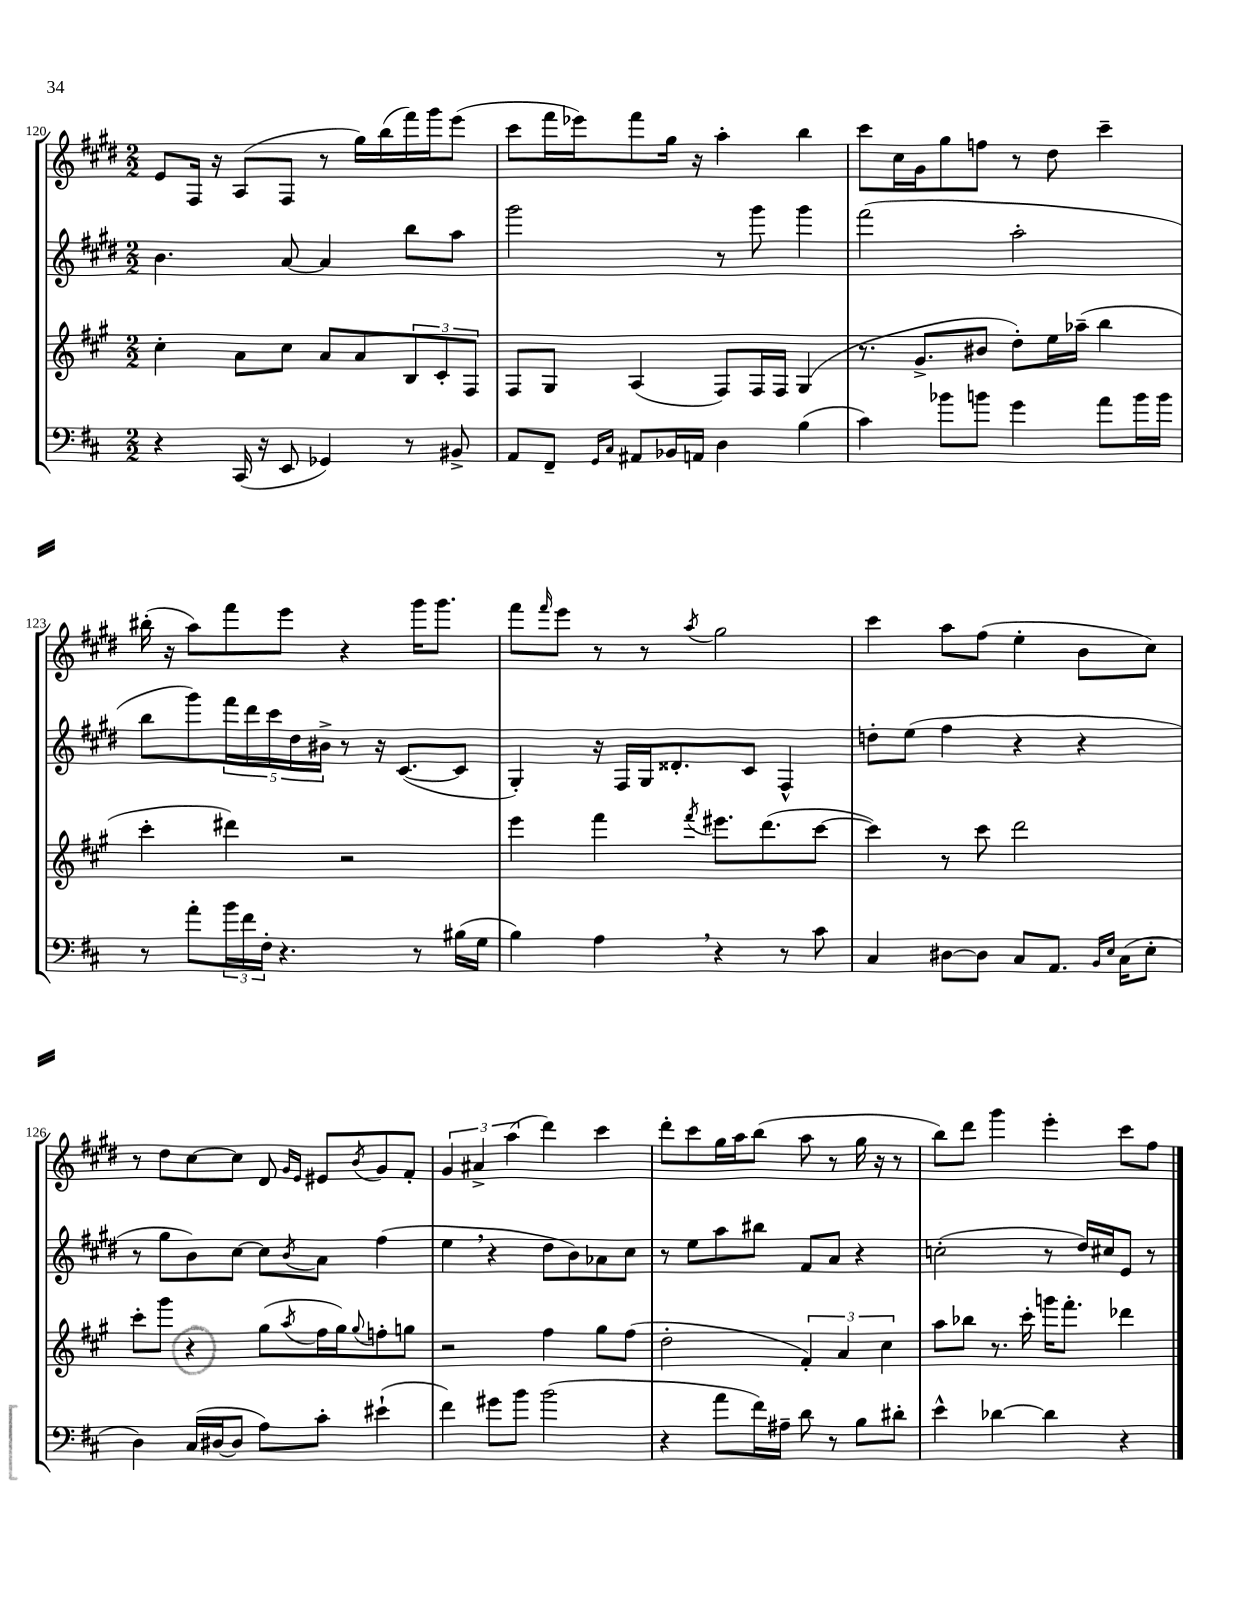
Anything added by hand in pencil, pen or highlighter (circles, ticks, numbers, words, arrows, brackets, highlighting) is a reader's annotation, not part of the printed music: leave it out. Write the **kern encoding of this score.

**kern	**kern	**kern	**kern
*staff4	*staff3	*staff2	*staff1
*clefF4	*clefG2	*clefG2	*clefG2
*k[f#c#]	*k[f#c#g#]	*k[f#c#g#d#]	*k[f#c#g#d#]
*M2/2	*M2/2	*M2/2	*M2/2
4r	4cc#'	4.b	8e
.	.	.	16F#
.	.	.	16r
(16CC#	8a	.	(8A
16r	.	.	.
8EE	8cc#	[8a	8F#
4GG-)	8a	4a]	8r
.	8a	.	16gg#)
.	.	.	(16bb
8r	12B	8bb	16fff#)
.	.	.	16ggg#
.	12c#'	.	.
8BB#^	.	8aa	(8eee
.	12F#	.	.
=	=	=	=
8AA	8F#	2ggg#	8ccc#
8FF#~	8G#	.	16fff#
.	.	.	16eee-)
16qqGG	.	.	.
16qqC#	.	.	.
8AA#	(4A	.	8fff#
16BB-	.	.	16gg#
16AA	.	.	16r
4D	8F#)	8r	4aa'
.	16F#	8ggg#	.
.	16F#	.	.
(4B	(4G#	4ggg#	4bb
=	=	=	=
4c#)	8.r	(2fff#	8ccc#
.	.	.	16cc#
.	8.g#^	.	16g#
8b-	.	.	8gg#
8b	8b#	.	8ff
4g	8dd')	2aa'	8r
.	16ee	.	8dd#
.	(16aa-~	.	.
8a	4bb	.	4ccc#~
16b	.	.	.
16b	.	.	.
=	=	=	=
8r	4ccc#'	8bb	(16bb#'
.	.	.	16r
8a'	.	8ggg#)	8aa)
24b	4ddd#)	20fff#	8fff#
24f#	.	.	.
.	.	20ddd#	.
24F#'	.	.	.
.	.	20ccc#	.
4.r	.	.	8eee
.	.	20dd#	.
.	.	20b#^	.
.	2r	8r	4r
.	.	16r	.
.	.	([8.c#	.
8r	.	.	16ggg#
.	.	.	8.ggg#
(16B#	.	8c#]	.
16G	.	.	.
=	=	=	=
4B)	4eee	4G#')	8fff#
.	.	.	16qqfff#
.	.	.	8eee
4A	4fff#	16r	8r
.	.	16F#	.
.	.	16G#	8r
.	.	8.d##'	.
.	8qfff#	.	8qaa
4r	8.eee#	.	2gg#
.	.	8c#	.
.	(8.ddd	.	.
8r	.	4F#^^	.
8c#	[8ccc#	.	.
=	=	=	=
4C#	4ccc#])	8dd'	4ccc#
.	.	(8ee	.
[8D#	8r	4ff#	8aa
8D#]	8ccc#	.	(8ff#
8C#	2ddd	4r	4ee'
8.AA	.	.	.
.	.	4r	8b
16qqBB	.	.	.
16qqE	.	.	.
(16C#	.	.	.
8E'	.	.	8cc#)
=	=	=	=
4D)	8ccc#'	8r	8r
.	8ggg#	8gg#	8dd#
(16C#	4r	8b)	[8cc#
[16D#	.	.	.
8D#]	.	[8cc#	8cc#]
8A)	(8gg#	8cc#]	8d#
.	.	.	16qqg#
.	8qaa	8qb	16qqe
8c#'	16ff#	8a	8e#
.	16gg#)	.	.
.	8qqgg#	.	8qb
(4e#`	8ff'	(4ff#	8g#
.	8gg	.	8f#'
=	=	=	=
4f#)	2r	4ee	6g#
.	.	.	6a#^
8g#	.	4r	.
.	.	.	(6aa
8b	.	.	.
(2b	4ff#	8dd#	4ddd#)
.	.	8b)	.
.	8gg#	8a-	4ccc#
.	(8ff#	8cc#	.
=	=	=	=
4r	2dd'	8r	8ddd#'
.	.	8ee	8ccc#
8a	.	8aa	16gg#
.	.	.	16aa
16f#)	.	8bb#	(8bb
16A#~	.	.	.
8d	6f#')	8f#	8aa
8r	.	8a	8r
.	6a	.	.
8B	.	4r	16gg#
.	.	.	16r
.	6cc#	.	.
8d#'	.	.	8r
=	=	=	=
4e^^	8aa	(2cc'	8bb)
.	8bb-	.	8ddd#
[4d-	8.r	.	4ggg#
.	16ccc#'	.	.
4d-]	16ggg	8r	4eee'
.	8.fff#'	.	.
.	.	16dd#)	.
.	.	16cc#	.
4r	4ddd-	8e	8ccc#
.	.	8r	8ff#
==	==	==	==
*-	*-	*-	*-
